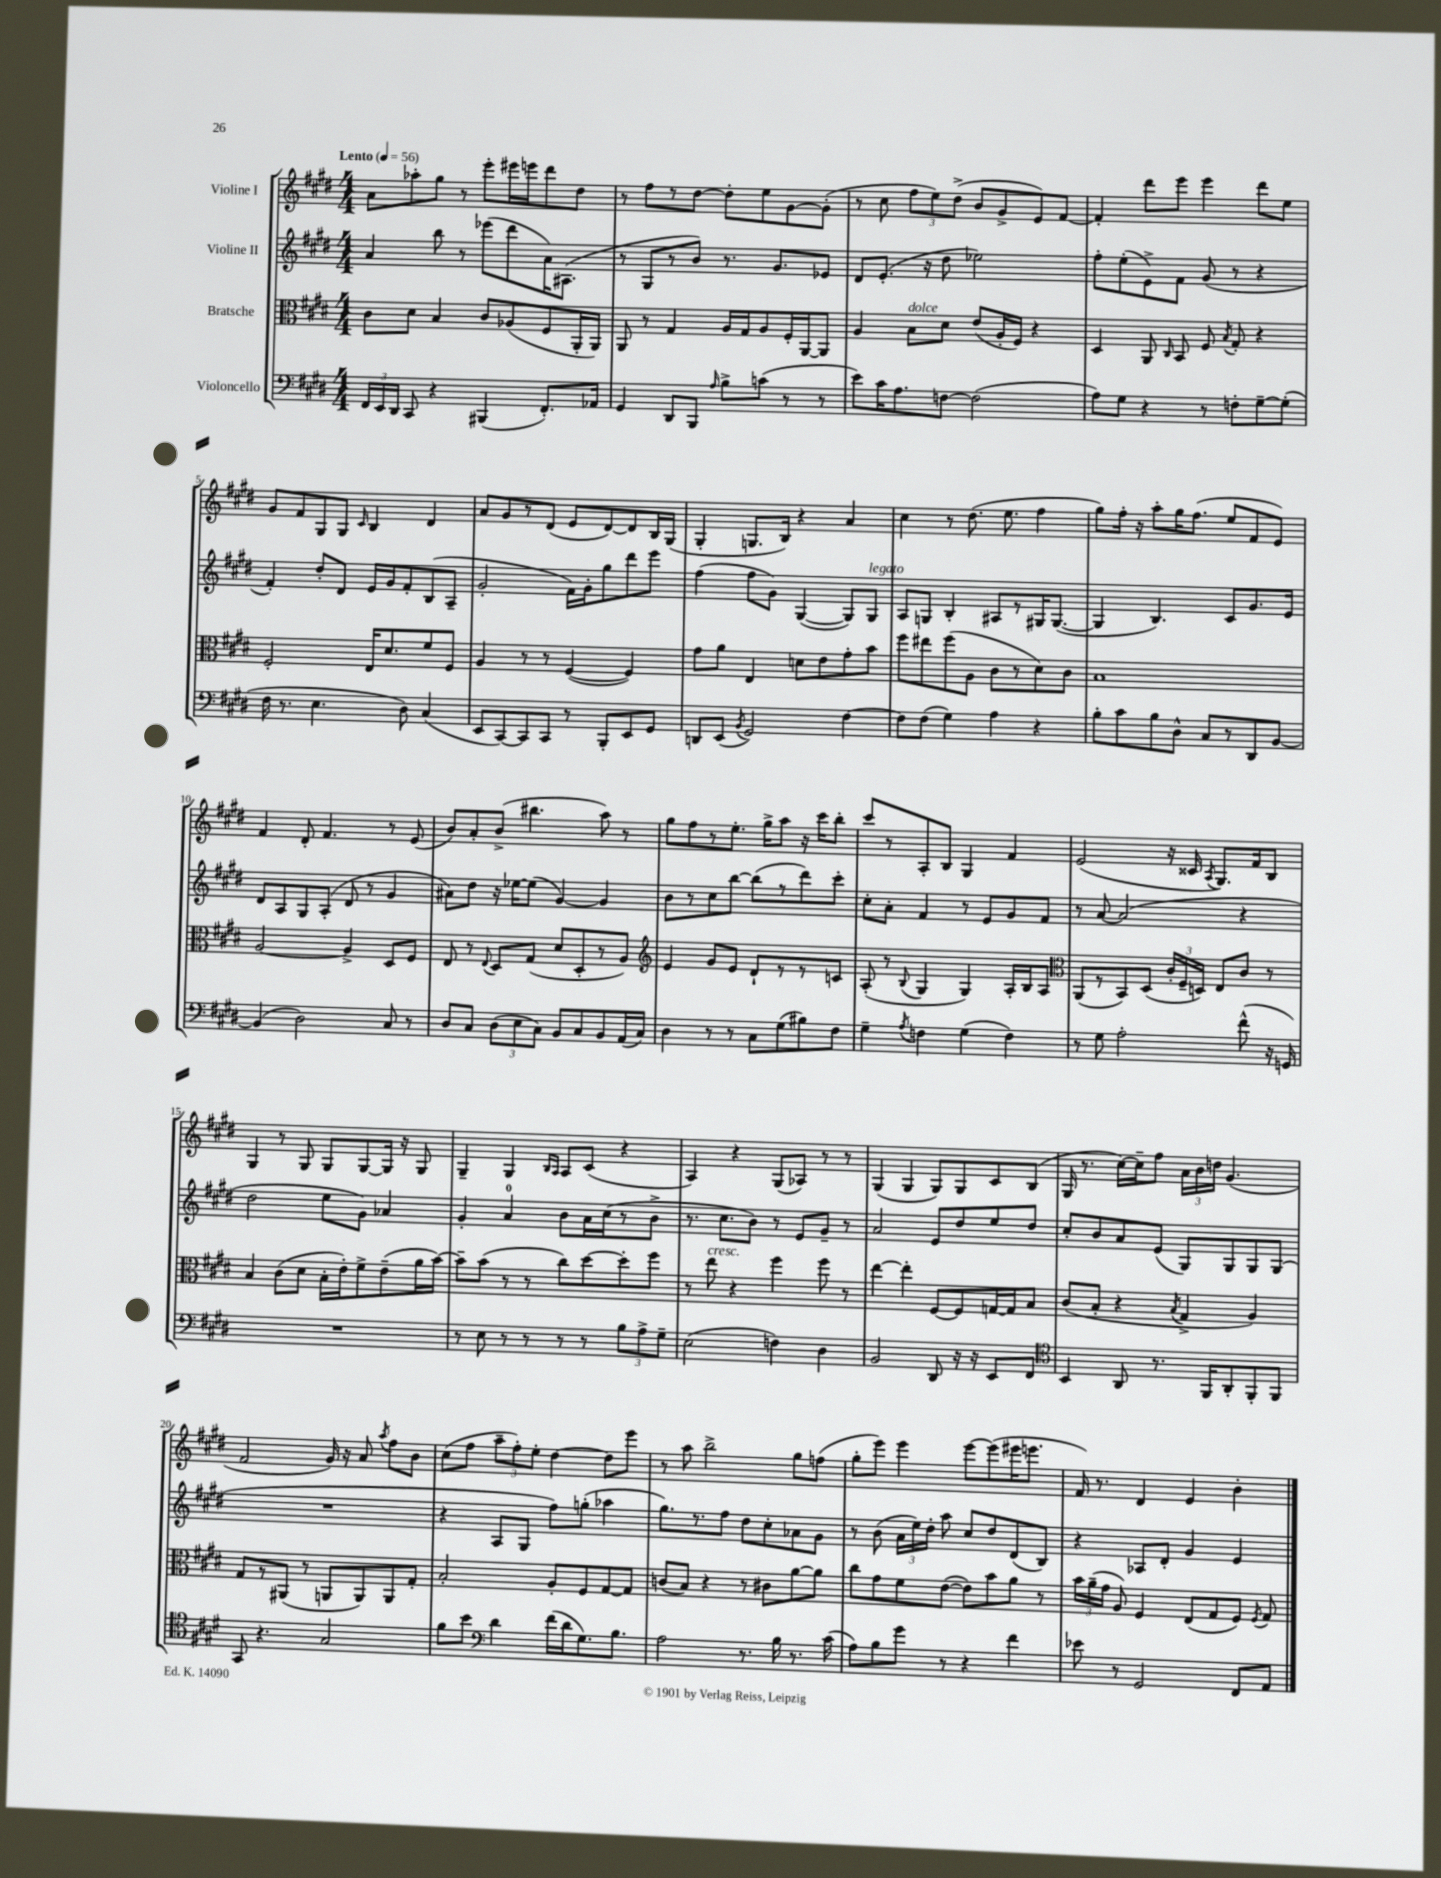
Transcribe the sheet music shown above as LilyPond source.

<<
\new StaffGroup <<
\new Staff = "s0" \with { instrumentName = "Violine I" } {
    \clef treble \key e \major \numericTimeSignature \time 4/4 \tempo "Lento" 4 = 56
    \autoBeamOff a'8[ aes''8-. gis''8] r8 e'''8[-. eis'''16 e'''16 dis'''8 dis''8] |
    r8 fis''8[ r8 dis''8]~ dis''8[-. e''8 gis'8~ gis'8]-.( |
    r8 cis''8 \tuplet 3/2 { fis''8[ e''8) dis''8]->( } b'8[ gis'8-> e'8) fis'8]~ |
    fis'4-. dis'''8[ e'''8] e'''4 dis'''8[ e''8] |
    gis'8[ fis'8 gis8 gis8] \grace { cis'16 } b4 dis'4 |
    a'8[ gis'8 r8 dis'8]( e'8[ dis'8~) dis'8 b16 gis16]( |
    gis4-. g8.[ b16]) r4 a'4 |
    cis''4 r8 dis''8.( e''8. fis''4 |
    gis''8[) fis''16]-. r16 a''8[-. gis''16 fis''8.]( e''8[ fis'8 e'8]) |
    fis'4 dis'8-. fis'4. r8 e'8( |
    b'8[) a'8-. b'8]->( bis''4. a''8) r8 |
    gis''8[ fis''8 r8 e''8.]-. gis''16[-> a''8] r16 cis'''16[ b''8]-. |
    cis'''8[ r8 a8-. b8] gis4 fis'4 |
    e'2( r16 cisis'16 \acciaccatura { a8 } gis8.[) fis'16 b8] |
    gis4 r8 gis8 gis8[ gis8~ gis16] r16 gis8 |
    gis4-- gis4 \grace { b16[ a16] } a8[ cis'8]( r4 |
    a4) r4 gis8[( aes8]) r8 r8 |
    gis4( gis4 gis8[) gis8 cis'8 b8]( |
    gis16 r8. cis''16[~) cis''16-- fis''8] \tuplet 3/2 { a'16[ b'16 d''16] } gis'4.( |
    fis'2 gis'16) r16 a'8 \acciaccatura { a''8 } fis''8[ b'8] |
    cis''8[( fis''8] \tuplet 3/2 { a''8[-- fis''8-.) e''8]-. } dis''4~ dis''8[ e'''8] |
    r8 a''8 b''2-> gis''8[ f''8]( |
    gis''8[-. e'''8]) e'''4 e'''8[~ e'''8( eis'''16 e'''8.] |
    fis'16) r8. dis'4 e'4 b'4-. \bar "|." |
}
\new Staff = "s1" \with { instrumentName = "Violine II" } {
    \clef treble \key e \major \numericTimeSignature \time 4/4
    \autoBeamOff a'4 b''8 r8 ees'''8[( dis'''8 a'16) ais8.]( |
    r8 gis8[ r8 b'8]) r8. gis'8.[ ees'8] |
    dis'8[ e'8.]-.( r16 dis''8 ees''2) |
    fis''8[-. e''8-.( e'8->) fis'8] gis'8( r8 r4 |
    fis'4-.) dis''8[-. dis'8] e'16[ gis'16 fis'8-. b8( a8]-- |
    gis'2-. fis'16[) gis'16-. gis''8 dis'''8 e'''8] |
    fis''4( fis''8[ gis'8]) gis4~( gis8[) gis8]^\markup { \italic "legato" } |
    a8[ g8] b4-. ais8[ r8 gis16 gis8.]~( |
    gis4 b4.) cis'8[ gis'8. e'16] |
    dis'8[ a8 gis8 a8]-.( dis'8 r8 gis'4 |
    ais'8[) dis''8] r16 ees''16[~ ees''8]( gis'4~) gis'4 |
    b'8[ r8 cis''8 b''8]~ b''8[( r8 dis'''8) cis'''8]-. |
    cis''8[-. a'8]-. fis'4 r8 e'8[ gis'8 fis'8] |
    r8 a'8~ a'2( r4 |
    dis''2 e''8[ gis'8]) aes'4 |
    gis'4-. a'4-0 b'8[ a'16 cis''16( r8 b'8]-> |
    r8. cis''8.[ b'8]) r8 e'8[ gis'8]-- r8 |
    a'2 e'8[ dis''8 e''8 dis''8] |
    cis''8[-. b'8 a'8 e'8]( gis8[) gis8 gis8 gis8]( |
    R1 |
    r4 a8[ gis8] fis''8[) g''8]-.( aes''4 |
    gis''8.[) r8. fis''8] dis''8[ cis''8-. aes'8 gis'8] |
    r8 b'8( \tuplet 3/2 { a'16[ e''16) dis''16]-. } a''8 cis''8[ dis''8 dis'8( b8]) |
    r4 aes8[ dis'8]-. gis'4 e'4 \bar "|." |
}
\new Staff = "s2" \with { instrumentName = "Bratsche" } {
    \clef alto \key e \major \numericTimeSignature \time 4/4
    \autoBeamOff cis'8[ dis'8] b4 cis'8[ aes8( fis8 a,16-. a,16]) |
    a,8 r8 gis4 a16[ gis16 a8 fis16-. a,16~ a,8] |
    a4 b8[^\markup { \italic "dolce" } dis'8] e'8[( a16-. fis16]) r4 |
    dis4 a,8 \grace { cis16 } b,8 fis8 \acciaccatura { b8 } gis8-. r4 |
    fis2-. e16[ dis'8. fis'8 fis8] |
    a4 r8 r8 fis4~( fis4) |
    gis'8[ a'8] e4 d'8[ e'8 gis'8-. b'8] |
    fis''8[ eis''8 fis''8( a8] cis'8[ r8 dis'8) cis'8] |
    b1 |
    a2~ a4-> dis8[ fis8] |
    e8 r8 \appoggiatura { e8 } dis8[ gis8]( dis'8[ dis8-. r8 a8]) |
    \clef treble e'4 gis'8[ e'8] dis'8[-! r8 r8 c'8] |
    a8-.( r8 \appoggiatura { b8 } gis4 gis4) a16[-. b16 a8] |
    \clef alto a,8[( r8 b,8) dis8]( \tuplet 3/2 { cis'16[-. fis16-- d16]) } e8[ cis'8] r8 |
    b4 cis'8[( dis'8] b16[-. e'16-.) fis'8-> e'8--( a'16 b'16]~) |
    b'8[-- b'8]( r8 r8 cis''8[) dis''8~ dis''8-. fis''8] |
    r8 e''8^\markup { \italic "cresc." } r4 fis''4 fis''8 r8 |
    e''4~ e''4-. fis8[~ fis8 g16~ g16 b8] |
    cis'8[( b8]-. r4 \acciaccatura { b8 } gis4-> a4) |
    gis8[ r8 ais,8]( r8 a,8[ a,8) a,8 gis8]-. |
    b2-. a8[-. fis8 gis8~ gis8] |
    c'8[( b8]) r4 r8 cis'8[ a'8~ a'8] |
    cis''8[ gis'8 fis'8 e'8]~( e'8[) b'8 a'8] r8 |
    \tuplet 3/2 { b'16[ a'16--( gis'16] } a8) fis4 e8[( gis8 fis8]) \acciaccatura { fis8 } gis8 \bar "|." |
}
\new Staff = "s3" \with { instrumentName = "Violoncello" } {
    \clef bass \key e \major \numericTimeSignature \time 4/4
    \autoBeamOff \tuplet 3/2 { fis,16[ e,16 dis,16] } cis,8 r4 bis,,4( fis,8.[-.) aes,16] |
    gis,4 dis,8[ b,,8] \grace { a16 } b8[-> c'8]( r8 r8 |
    e'8[) cis'16 a8. f8]~ f2( |
    a8[) gis8] r4 r8 f8[-. gis8~-- gis8]-.( |
    fis16 r8. e4. dis8) cis4( |
    e,8[ cis,8~) cis,8 cis,8] r8 b,,8[-. e,8 gis,8] |
    d,8[ e,8]( \acciaccatura { b,8 } gis,2) fis4~ |
    fis8[ fis8]( gis4) a4 r4 |
    b8[-. cis'8 b8 dis8]-^ cis8[ r8 dis,8 b,8]~ |
    b,4( dis2) cis8 r8 |
    dis8[ cis8] \tuplet 3/2 { dis8[( e8 cis8]) } b,8[ cis8 b,8 a,16( cis16]) |
    dis4 r8 r8 cis8[ gis8( bis8) fis8] |
    gis4-- \acciaccatura { a8 } f4 gis4( f4) |
    r8 gis8 a2-. fis'8-^( r16 g,16) |
    R1 |
    r8 e8 r8 r8 r8 r8 \tuplet 3/2 { b8[ a8-> gis8]-- } |
    e2( f4) dis4 |
    b,2 dis,8 r16 r16 e,8[ fis,8] |
    \clef tenor b,4 a,8 r8. fis,16[ a,8-. fis,8-. fis,8] |
    gis,8 r4. gis2 |
    fis'8[ b'8] \clef bass dis'4 fis'16[( dis'16 gis8.) b8.] |
    a2 r8. b16 r8. cis'16( |
    a8[) b8 gis'8] r8 r4 fis'4 |
    ees'8 r8 gis,2 fis,8[ a,8] \bar "|." |
}
>>
>>
